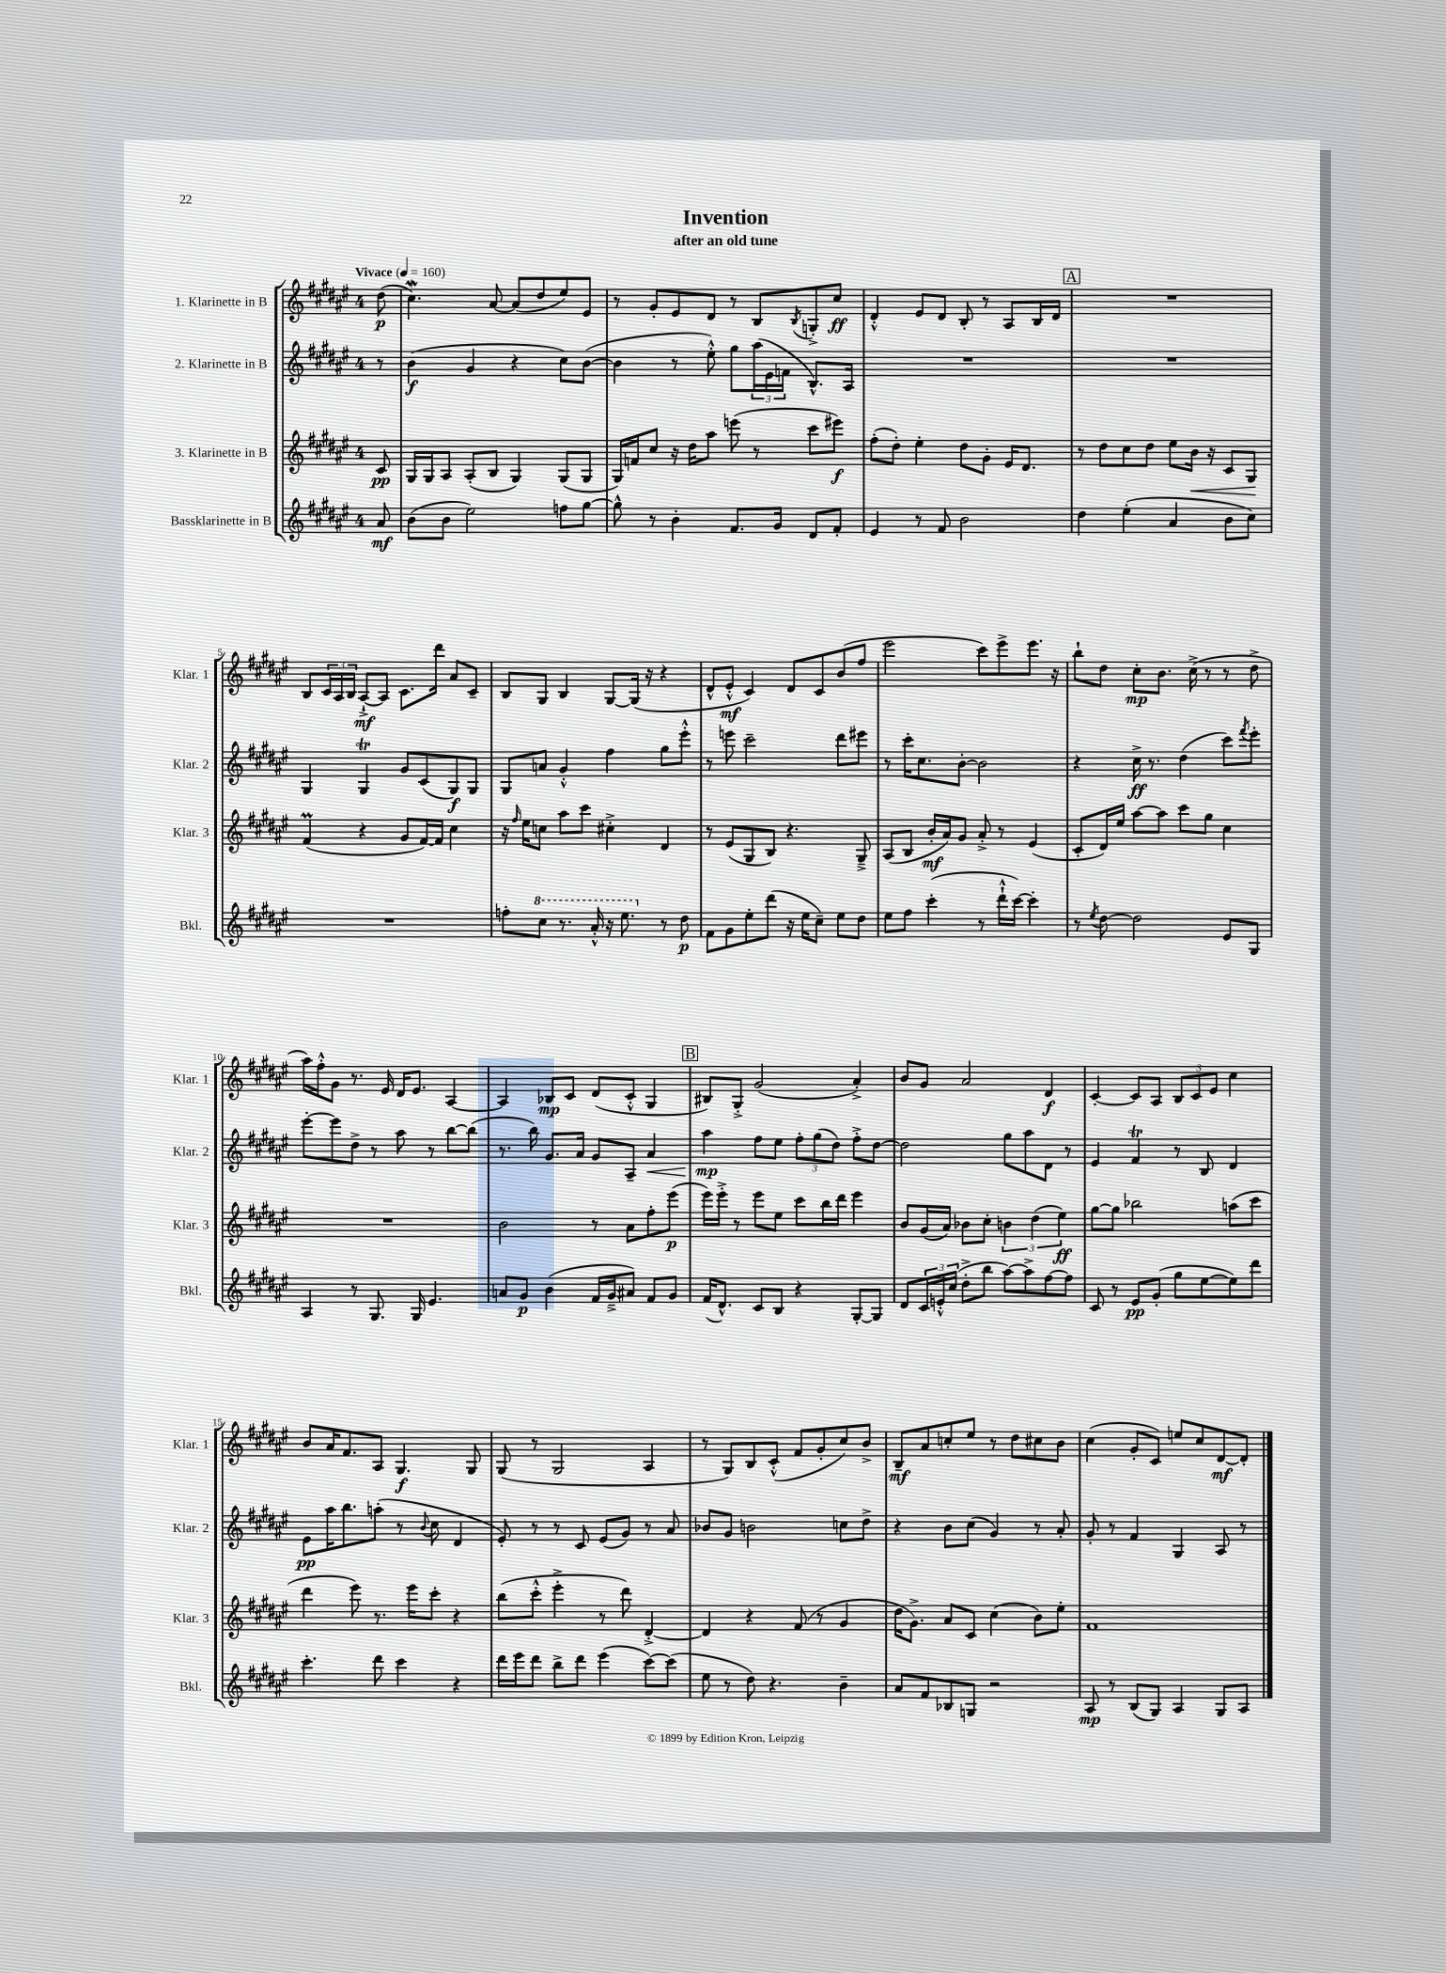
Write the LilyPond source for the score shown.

\header { title = "Invention" subtitle = "after an old tune" }
<<
\new StaffGroup <<
\new Staff = "s0" \with { instrumentName = "1. Klarinette in B" shortInstrumentName = "Klar. 1" } {
    \clef treble \key fis \major \once \override Staff.TimeSignature.style = #'single-digit \time 4/4 \partial 8 \tempo "Vivace" 4 = 160
    dis''8\p( |
    cis''4.\mordent) ais'8~ ais'8( dis''8 eis''8) eis'8 |
    r8 gis'8-. eis'8 dis'8 r8 b8 \acciaccatura { b8 } g8-.-> cis''8\ff |
    dis'4-.-^ eis'8 dis'8 b8-. r8 ais8 b16 dis'16 |
    \mark \markup { \box "A" } R1 |
    b8 \tuplet 3/2 { cis'16 ais16 b16 } ais8~-!->\mf ais8 cis'8. dis'''16 ais'8 cis'8-- |
    b8 gis8 b4 gis8~ gis16( r16 r4 |
    dis'8-^ eis'8-.-^\mf cis'4) dis'8 cis'8 b'8( fis''8 |
    eis'''2 cis'''8) eis'''8-> eis'''8. r16 |
    b''8-! dis''8 cis''8-.\mp b'8. cis''16->( r8 r8 dis''8-> |
    ais''16) fis''16-.-^ gis'8 r8. eis'16 dis'16 eis'8. ais4~ |
    ais4 bes8\mp cis'8 dis'8( cis'8-.-^ gis4 |
    \mark \markup { \box "B" } bis8) gis8-.-> gis'2( ais'4-.->) |
    b'8 gis'8 ais'2 dis'4\f |
    cis'4~-. cis'8 ais8 \tuplet 3/2 { b8 cis'8 eis'8 } cis''4 |
    b'8 ais'16 fis'8. ais8 gis4.\f gis8 |
    gis8( r8 gis2 ais4 |
    r8 gis8) b8 cis'8-.-^( fis'8 gis'8-. cis''8) b'8-> |
    b8--\mf ais'8 c''8-. eis''8 r8 dis''8 cis''8 b'8 |
    cis''4( gis'8-. cis'8) e''8 cis''8 dis'8~\mf dis'8-. \bar "|." |
}
\new Staff = "s1" \with { instrumentName = "2. Klarinette in B" shortInstrumentName = "Klar. 2" } {
    \clef treble \key fis \major \once \override Staff.TimeSignature.style = #'single-digit \time 4/4 \partial 8
    r8 |
    b'4\f( gis'4 r4 cis''8) b'8~( |
    b'4 r8 eis''8-.-^) gis''8 \tuplet 3/2 { ais''16( eis'16 f'16 } b8.-^) ais16 |
    R1 |
    \mark \markup { \box "A" } R1 |
    gis4 gis4\trill gis'8 cis'8( gis8\f) gis8 |
    gis8 a'8 gis'4-.-^ fis''4 gis''8 eis'''8-.-^ |
    r8 e'''8 cis'''2-- dis'''8 eis'''8 |
    r8 cis'''16-. cis''8. b'8~-. b'2 |
    r4 cis''16->\ff r8. dis''4( cis'''8) \acciaccatura { fis'''8 } eis'''8-. |
    eis'''8~-. eis'''8 dis''8-> r8 ais''8 r8 b''8~ b''8( |
    r8. b''16) gis'8. ais'16 gis'8 ais8-- ais'4\< |
    \mark \markup { \box "B" } ais''4\mp\! fis''8 eis''8 \tuplet 3/2 { fis''8-. gis''8( dis''8) } fis''8-.-> dis''8~ |
    dis''2 gis''8 ais''8 dis'8 r8 |
    eis'4 fis'4\trill r8 b8 dis'4 |
    eis'8\pp ais''16 b''8. a''8-.( r8 \appoggiatura { b'8 } cis''8 dis'4 |
    eis'8-.) r8 r8 cis'8 eis'8( gis'8) r8 ais'8 |
    bes'8 gis'8 b'2 c''8 dis''8-> |
    r4 b'8 cis''8( gis'4) r8 ais'8-. |
    gis'8-. r8 fis'4 gis4 ais8 r8 \bar "|." |
}
\new Staff = "s2" \with { instrumentName = "3. Klarinette in B" shortInstrumentName = "Klar. 3" } {
    \clef treble \key fis \major \once \override Staff.TimeSignature.style = #'single-digit \time 4/4 \partial 8
    cis'8\pp |
    gis16 gis16 ais8 ais8-.( b8 gis4) gis8( gis8 |
    gis16) f'16 cis''8 r16 dis''16 ais''8 e'''8( r8 cis'''8 eis'''8\f) |
    fis''8-.( dis''8-.) eis''4-. dis''8 gis'8-. eis'16 dis'8. |
    \mark \markup { \box "A" } r8 dis''8 cis''8 dis''8 eis''8 b'16\< r16 cis'8 gis8\! |
    fis'4\prall( r4 gis'8 fis'16~) fis'16 cis''4 |
    r16 \grace { fis''16 } eis''16 c''8 ais''8 cis'''8 cis''4-.-> dis'4 |
    r8 eis'8( gis8 b8) r4. gis8---> |
    ais8( b8 b'16-.\mf ais'16) gis'8 ais'8-.-> r8 eis'4( |
    cis'8-. dis'16) eis''16 ais''8~ ais''8 cis'''8 gis''8 cis''4 |
    R1 |
    b'2 r8 ais'8 fis''8-. eis'''8\p( |
    \mark \markup { \box "B" } eis'''16) eis'''16-.-> r8 eis'''8 eis''8 cis'''8 b''16 dis'''16 eis'''4 |
    b'8 gis'16( ais'16) bes'8 cis''8-. \tuplet 3/2 { b'4 dis''4( eis''4\ff) } |
    gis''8~ gis''8 bes''2 a''8( cis'''8 |
    dis'''4 eis'''8) r8. eis'''16 cis'''8-. r4 |
    b''8( cis'''8-.-^ eis'''4-.-> r8 dis'''8) dis'4~-.-> |
    dis'4 r4 fis'8( r8 gis'4 |
    dis''16 gis'8.->) ais'8 cis'8 cis''4( b'8) eis''8-. |
    fis'1 \bar "|." |
}
\new Staff = "s3" \with { instrumentName = "Bassklarinette in B" shortInstrumentName = "Bkl." } {
    \clef treble \key fis \major \once \override Staff.TimeSignature.style = #'single-digit \time 4/4 \partial 8
    ais'8\mf |
    b'8( b'8 eis''2) f''8 gis''8~ |
    gis''8-^ r8 b'4-. fis'8. gis'16 dis'8 fis'8-. |
    eis'4 r8 fis'8 b'2 |
    \mark \markup { \box "A" } dis''4 eis''4-.( ais'4 b'8 cis''8) |
    R1 |
    f''8-. \ottava #1 cis'''8 r8. ais''16-.-^ r16 eis'''8. \ottava #0 r8 dis''8\p |
    fis'8 gis'8 eis''8-. dis'''8( r16 eis''16 cis''8--) eis''8 dis''8 |
    eis''8 fis''8 cis'''4-.( r8 dis'''16-!-^ cis'''16~) cis'''4-. |
    r8 \acciaccatura { eis''8 } dis''8~ dis''2 eis'8 gis8 |
    ais4 r8 gis8. gis16 eis'4. |
    a'8 gis'8\p b'4( fis'16 gis'16---> ais'8) fis'8 gis'8 |
    \mark \markup { \box "B" } fis'16( dis'8.-^) cis'8 b8 r4 gis8~-. gis8 |
    dis'8 \tuplet 3/2 { cis'16 e'16-.-^ cis''16( } dis''8-.-> b''8 ais''8~) ais''8-> fis''8~ fis''8 |
    cis'8 r8 eis'8\pp gis'8-.( gis''8 eis''8~ eis''8) dis'''8 |
    cis'''4.-. dis'''8 cis'''4 r4 |
    dis'''16 eis'''16 dis'''8 b''8-> dis'''8 eis'''4( cis'''8~) cis'''8( |
    eis''8 r8 dis''8) r4. b'4-- |
    ais'8 fis'8 bes8 g8 r2 |
    ais8\mp r8 b8( gis8) ais4 gis8 ais8 \bar "|." |
}
>>
>>
